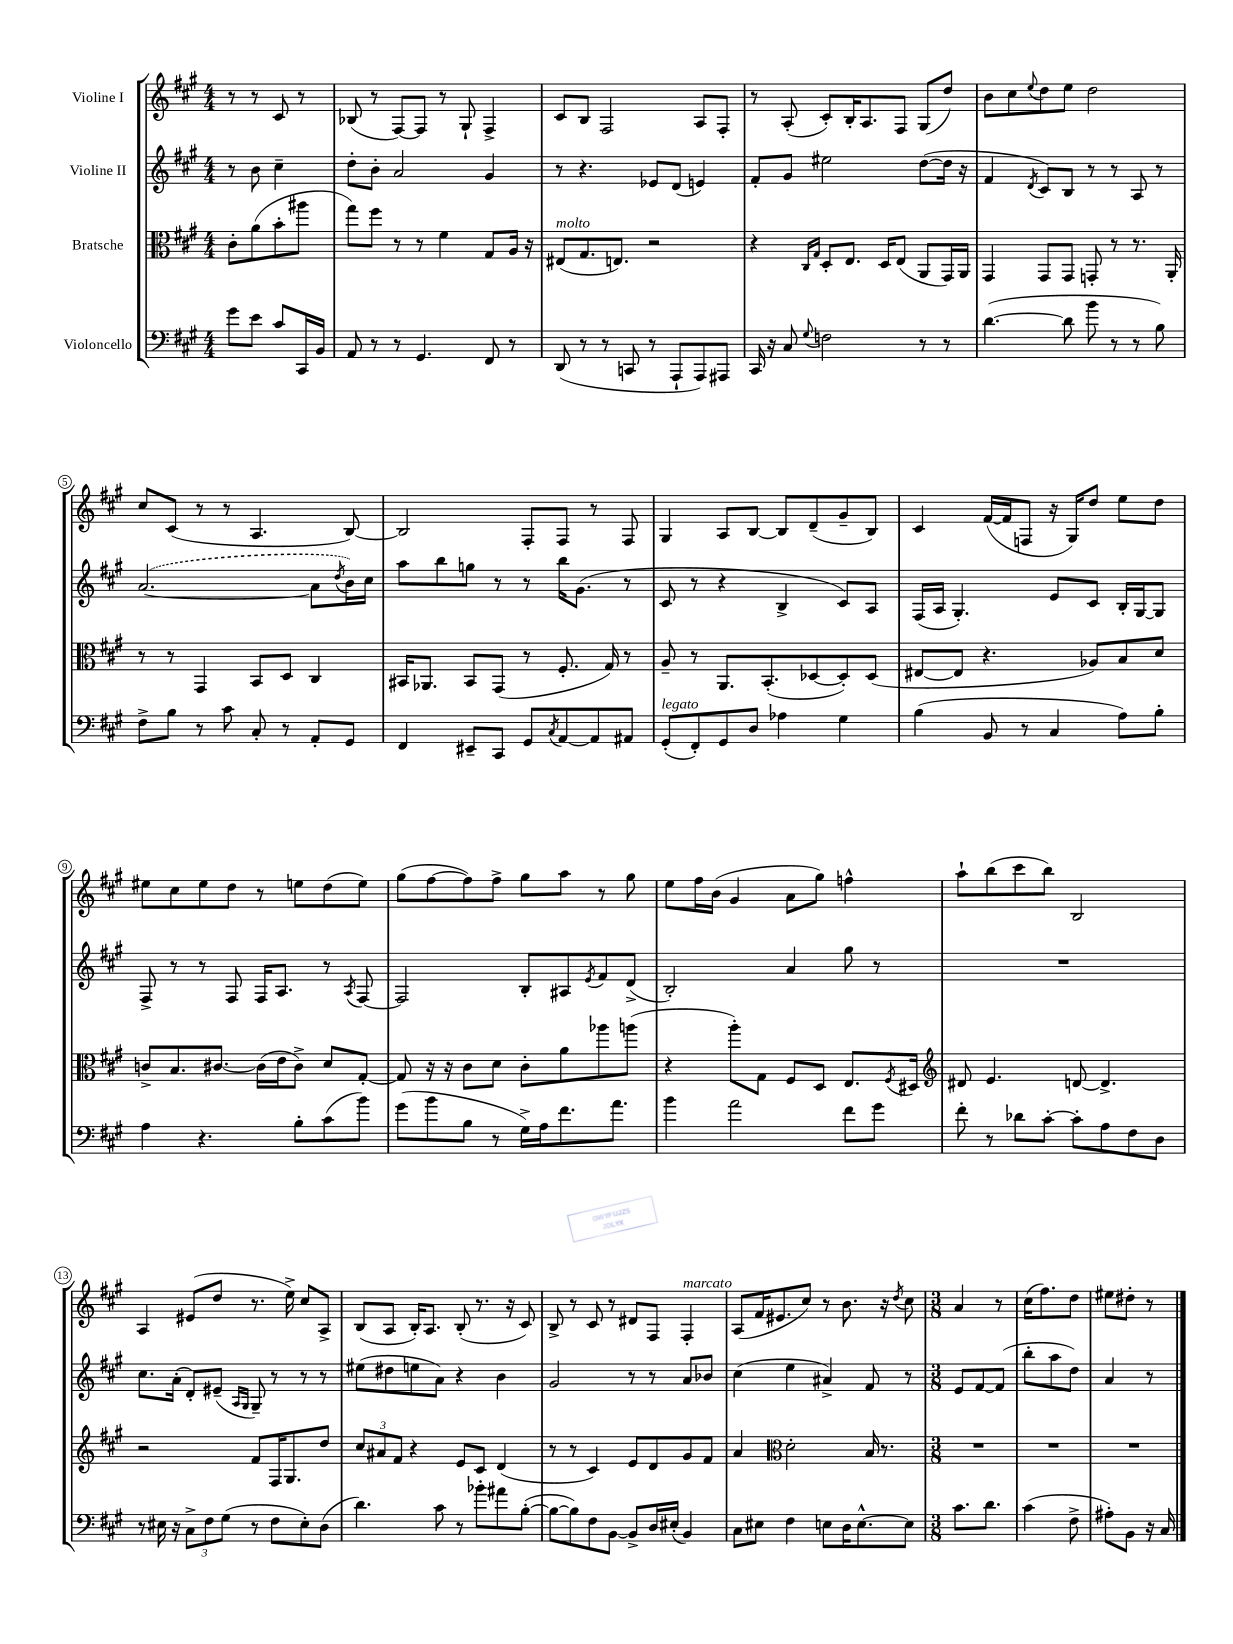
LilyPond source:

<<
\new StaffGroup <<
\new Staff = "s0" \with { instrumentName = "Violine I" } {
    \clef treble \key a \major \numericTimeSignature \time 4/4 \partial 2
    r8 r8 cis'8 r8 |
    bes8( r8 fis8~) fis8 r8 gis8-! fis4-> |
    cis'8 b8 fis2 a8 fis8-. |
    r8 a8-.( cis'8-.) b16-. a8. fis8 gis8( d''8) |
    b'8 cis''8 \appoggiatura { e''8 } d''8 e''8 d''2 |
    cis''8 cis'8( r8 r8 a4. b8~) |
    b2 fis8-. fis8 r8 fis8 |
    gis4 a8 b8~ b8 d'8--( gis'8-- b8) |
    cis'4 fis'16~( fis'16 f8 r16 gis16) d''8 e''8 d''8 |
    eis''8 cis''8 eis''8 d''8 r8 e''8 d''8( e''8) |
    gis''8( fis''8~ fis''8) fis''8-> gis''8 a''8 r8 gis''8 |
    e''8 fis''16 b'16( gis'4 a'8 gis''8) f''4-^ |
    a''8-! b''8( cis'''8 b''8) b2 |
    a4 eis'8( d''8 r8. e''16->) cis''8 a8-> |
    b8( a8 b16-.) a8. b8-.( r8. r16 cis'8) |
    b8-> r8 cis'8 r8 dis'8 fis8 fis4-.^\markup { \italic "marcato" } |
    a8( fis'16 eis'8. cis''8) r8 b'8. r16 \acciaccatura { d''8 } cis''8 |
    \numericTimeSignature \time 3/8 a'4 r8 |
    cis''16( fis''8.) d''8 |
    eis''8 dis''8-. r8 \bar "|." |
}
\new Staff = "s1" \with { instrumentName = "Violine II" } {
    \clef treble \key a \major \numericTimeSignature \time 4/4 \partial 2
    r8 b'8 cis''4-- |
    d''8-. b'8-. a'2 gis'4 |
    r8 r4. ees'8 d'8( e'4) |
    fis'8-. gis'8 eis''2 d''8~( d''16 r16 |
    fis'4 \acciaccatura { d'8 } cis'8) b8 r8 r8 a8 r8 |
    \once \slurDashed a'2.~( a'8 \acciaccatura { d''8 } b'16) cis''16 |
    a''8 b''8 g''8 r8 r8 b''16 gis'8.( r8 |
    cis'8 r8 r4 b4-> cis'8) a8 |
    fis16( a16 gis4.-.) e'8 cis'8 b16-. gis16~ gis8 |
    fis8-> r8 r8 fis8 fis16 a8. r8 \acciaccatura { a8 } fis8~ |
    fis2 b8-. ais8 \acciaccatura { e'8 } fis'8 d'8->( |
    b2-.) a'4 gis''8 r8 |
    R1 |
    cis''8. a'16-.( d'8-.) eis'8--( \grace { a16 gis16 } gis8--) r8 r8 r8 |
    eis''8( dis''8 e''8 a'8) r4 b'4 |
    gis'2 r8 r8 a'8 bes'8 |
    cis''4( e''4 ais'4->) fis'8 r8 |
    \numericTimeSignature \time 3/8 e'8 fis'8~ fis'8( |
    b''8-. a''8 d''8) |
    a'4 r8 \bar "|." |
}
\new Staff = "s2" \with { instrumentName = "Bratsche" } {
    \clef alto \key a \major \numericTimeSignature \time 4/4 \partial 2
    cis'8-. a'8( b'8-. ais''8 |
    gis''8) fis''8 r8 r8 fis'4 gis8 a16 r16 |
    eis8^\markup { \italic "molto" }( gis8. e8.) r2 |
    r4 \grace { cis16 gis16 } d8-. e8. d16 e8( a,8 gis,16) a,16 |
    gis,4 gis,8 gis,8 g,8-. r8 r8. a,16-. |
    r8 r8 gis,4 b,8 d8 cis4 |
    bis,16 aes,8. bis,8 gis,8( r8 fis8.-. gis16) r8 |
    a8-- r8 a,8. b,8.-.( des8~ des8-.) des8( |
    eis8~ eis8 r4. aes8) b8 d'8 |
    c'8-> b8. cis'8.~ cis'16( e'16 cis'8->) d'8 gis8~-. |
    gis8 r16 r16 cis'8 d'8 cis'8-. a'8 aes''8 a''8( |
    r4 a''8-.) gis8 fis8 d8 e8. \acciaccatura { fis8 } dis16 |
    \clef treble dis'8 e'4. d'8~ d'4.-> |
    r2 fis'8 fis16 gis8. d''8 |
    \tuplet 3/2 { cis''8 ais'8 fis'8 } r4 e'8 cis'8 d'4( |
    r8 r8 cis'4) e'8 d'8 gis'8 fis'8 |
    a'4 \clef alto d'2-. b16 r8. |
    \numericTimeSignature \time 3/8 R4. |
    R4. |
    R4. \bar "|." |
}
\new Staff = "s3" \with { instrumentName = "Violoncello" } {
    \clef bass \key a \major \numericTimeSignature \time 4/4 \partial 2
    gis'8 e'8 cis'8 cis,16 b,16 |
    a,8 r8 r8 gis,4. fis,8 r8 |
    d,8( r8 r8 c,8 r8 a,,8-! a,,8) ais,,8 |
    cis,16 r16 cis8 \appoggiatura { gis8 } f2 r8 r8 |
    d'4.~( d'8 b'8 r8 r8 b8) |
    fis8-> b8 r8 cis'8 cis8-. r8 a,8-. gis,8 |
    fis,4 eis,8-- cis,8 gis,8 \acciaccatura { cis8 } a,8~ a,8 ais,8 |
    gis,8-.^\markup { \italic "legato" }( fis,8-.) gis,8 d8 aes4 gis4 |
    b4( b,8 r8 cis4 a8) b8-. |
    a4 r4. b8-. cis'8( b'8) |
    gis'8( b'8 b8 r8 gis16->) a16 fis'8. a'8. |
    b'4 a'2 fis'8 gis'8 |
    fis'8-. r8 des'8 cis'8~-. cis'8-. a8 fis8 d8 |
    r8 eis16 r16 \tuplet 3/2 { cis8-> fis8 gis8( } r8 fis8 eis8-.) d8( |
    d'4.) cis'8 r8 bes'8-. ais'8 b8~-.( |
    b8~ b8) fis8 b,8~ b,8-> d16 eis16-.( b,4) |
    cis8 eis8 fis4 e8 d16 e8.~-^ e8 |
    \numericTimeSignature \time 3/8 cis'8. d'8. |
    cis'4( fis8-> |
    ais8-.) b,8 r16 cis16 \bar "|." |
}
>>
>>
\layout { \context { \Score \override BarNumber.stencil = #(make-stencil-circler 0.1 0.3 ly:text-interface::print) } }
